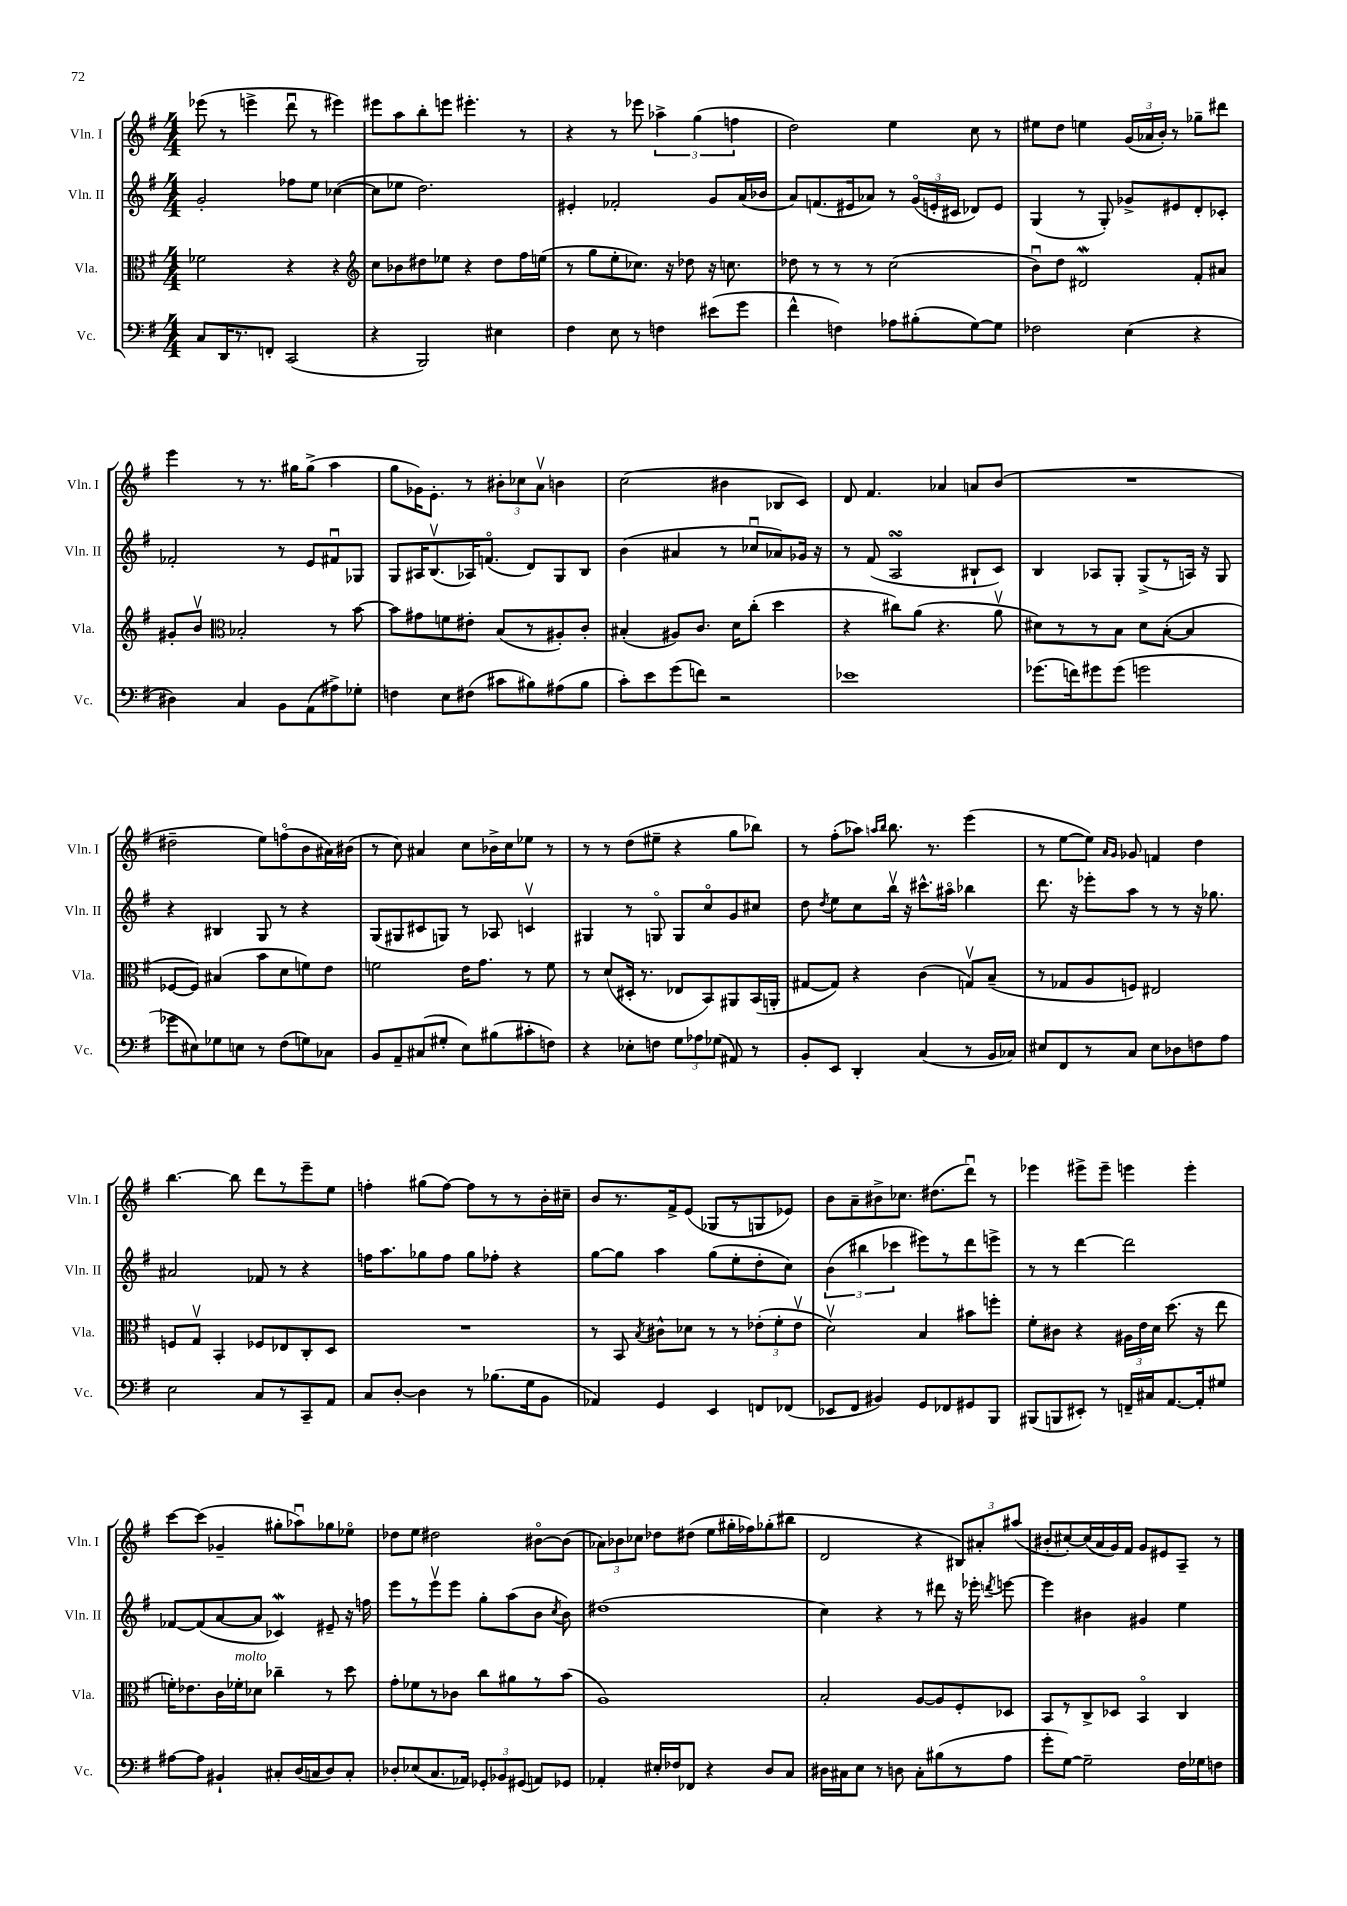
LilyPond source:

<<
\new StaffGroup <<
\new Staff = "s0" \with { instrumentName = "Vln. I" shortInstrumentName = "Vln. I" } {
    \clef treble \key g \major \numericTimeSignature \time 4/4
    \autoBeamOff ees'''8( r8 e'''4-> d'''8\downbow r8 eis'''4) |
    eis'''8[ a''8 b''8-. e'''8] eis'''4.-. r8 |
    r4 r8 ees'''8 \tuplet 3/2 { aes''4-> g''4( f''4 } |
    d''2) e''4 c''8 r8 |
    eis''8[ d''8] e''4 \tuplet 3/2 { g'16[( aes'16 b'16]-.) } r8 ges''8[-- dis'''8] |
    e'''4 r8 r8. gis''16[ gis''8]->( a''4 |
    g''8[ ges'16) e'8.]-. r8 \tuplet 3/2 { bis'8[-. ces''8 a'8]\upbow } b'4 |
    c''2( bis'4 bes8[ c'8]) |
    d'8 fis'4. aes'4 a'8[ b'8]( |
    R1 |
    dis''2-- e''8[) f''8\flageolet( b'8 ais'16) bis'16]( |
    r8 c''8) ais'4 c''8[ bes'16-> c''16 ees''8] r8 |
    r8 r8 d''8[( eis''8]-- r4 g''8[ bes''8]) |
    r8 fis''8[-.( aes''8]) \grace { a''16[ b''16] } b''8. r8. e'''4( |
    r8 e''8[~ e''8]) \grace { a'16[ g'16] } ges'8 f'4 d''4 |
    b''4.~ b''8 d'''8[ r8 e'''8-- e''8] |
    f''4-. gis''8[( f''8]~) f''8[ r8 r8 b'16-. cis''16]-- |
    b'8[ r8. fis'16-> e'8]( ges8[ r8 g8 ees'8]) |
    b'8[ a'8-- bis'8-> ces''8.] dis''8.[( d'''8]\downbow) r8 |
    ees'''4 eis'''8[-> eis'''8]-- e'''4 e'''4-. |
    c'''8[~ c'''8]( ges'4-- gis''8[-. aes''8\downbow) ges''8 ees''8]\flageolet |
    des''8[ e''8] dis''2 bis'8[~\flageolet bis'8]( |
    \tuplet 3/2 { aes'8[) bes'8 ces''8] } des''8[ dis''8]( e''8[ gis''16-. fes''16) ges''8-.( bis''8] |
    d'2 r4 \tuplet 3/2 { bis8[) ais'8-. ais''8]( } |
    bis'8[-. cis''8~-.) cis''16( a'16 g'16) fis'16] g'8[ eis'8 a8]-- r8 \bar "|." |
}
\new Staff = "s1" \with { instrumentName = "Vln. II" shortInstrumentName = "Vln. II" } {
    \clef treble \key g \major \numericTimeSignature \time 4/4
    \autoBeamOff g'2-. fes''8[ e''8] ces''4~( |
    ces''8[ ees''8] d''2.) |
    eis'4-. fes'2-. g'8[ a'16( bes'16] |
    a'8[) f'8.( eis'16 aes'8]) r8 \tuplet 3/2 { g'16[\flageolet( e'16-. cis'16] } des'8[) e'8] |
    g4( r8 g8-.) ges'8[-> eis'8 d'8-. ces'8]-. |
    fes'2-. r8 e'8[ fis'8\downbow ges8] |
    g8[ ais16 b8.\upbow( aes16) f'8.]\flageolet( d'8[) g8 b8] |
    b'4( ais'4 r8 ces''8[\downbow aes'8) ges'16] r16 |
    r8 fis'8( a2\turn bis8[-! c'8]) |
    b4 aes8[ g8]-. g8[->( r8 a16]) r16 g8 |
    r4 bis4 g8 r8 r4 |
    g8[( gis8 cis'8 g8]) r8 aes8 c'4\upbow |
    gis4 r8 g8\flageolet g8[ c''8\flageolet g'8 cis''8] |
    d''8 \acciaccatura { d''8 } e''8[ c''8 b''16]\upbow r16 cis'''8.[-^ ais''16]\flageolet bes''4 |
    d'''8. r16 ees'''8[-. a''8] r8 r8 r16 ges''8. |
    ais'2 fes'8 r8 r4 |
    f''16[ a''8. ges''8 f''8] ges''8[ fes''8]-. r4 |
    g''8[~ g''8] a''4 g''8[( e''8-. d''8-. c''8]) |
    \tuplet 3/2 { b'4( bis''4 ces'''4 } eis'''8[) r8 d'''8 e'''8]-> |
    r8 r8 d'''4~ d'''2 |
    fes'8[~ fes'8( a'8~ a'8] ces'4\mordent) eis'8-- r16 f''16 |
    e'''8[ r8 e'''8\upbow e'''8] g''8[-. a''8( b'8] \acciaccatura { c''8 } b'8) |
    dis''1( |
    c''4) r4 r8 dis'''8 r16 ees'''16-. \acciaccatura { d'''8 } e'''8~ |
    e'''4 bis'4 gis'4 e''4 \bar "|." |
}
\new Staff = "s2" \with { instrumentName = "Vla." shortInstrumentName = "Vla." } {
    \clef alto \key g \major \numericTimeSignature \time 4/4
    \autoBeamOff fes'2 r4 r4 |
    \clef treble c''8[ bes'8 dis''8 ees''8] r4 dis''8[ fis''16 e''16]( |
    r8 g''8[ e''8-. ces''8.]) r16 des''8 r16 c''8. |
    des''8 r8 r8 r8 c''2( |
    b'8[\downbow) d''8] dis'2\mordent fis'8[-. ais'8] |
    gis'8[-. b'8]\upbow \clef alto bes2-. r8 b'8~ |
    b'8[ gis'8 f'8 eis'8]-. b8[( r8 ais8-.) c'8]-. |
    bis4-.( ais8[) c'8.] d'16[ c''8]-.( d''4 |
    r4 cis''8[) a'8]( r4. a'8\upbow |
    dis'8[) r8 r8 b8] dis'8[ b8]~-.( b4 |
    fes8[~ fes8]) bis4( b'8[ d'8 f'8) e'8] |
    f'2 e'16[ g'8.] r8 f'8 |
    r8 d'8[( dis16]-. r8. ees8[ b,8) ais,8 b,16( a,16]-. |
    gis8[~ gis8]) r4 c'4( g8[\upbow) b8]--( |
    r8 ges8[ a8 f8]) eis2 |
    f8[ g8]\upbow b,4-. fes8[ ees8 c8-. d8] |
    R1 |
    r8 b,8 \acciaccatura { b8 } cis'8[-^ des'8] r8 r8 \tuplet 3/2 { ees'8[-.( fis'8-. ees'8]\upbow } |
    d'2\upbow) b4 bis'8[ f''8]-. |
    fis'8[-. cis'8] r4 \tuplet 3/2 { ais16[ e'16 d'16] } d''8.( r16 e''8 |
    f'16[-.) ees'8. c'16 fes'16-.^\markup { \italic "molto" } des'8] ces''4-- r8 d''8 |
    g'8[-. fes'8 r8 ces'8] c''8[ ais'8 r8 b'8]( |
    a1) |
    b2-. a8[~ a8 fis8-. des8] |
    b,8[ r8 c8-> des8] b,4\flageolet c4 \bar "|." |
}
\new Staff = "s3" \with { instrumentName = "Vc." shortInstrumentName = "Vc." } {
    \clef bass \key g \major \numericTimeSignature \time 4/4
    \autoBeamOff c8[ d,16 r8. f,8]-. c,2( |
    r4 b,,2) eis4 |
    fis4 e8 r8 f4 eis'8[( g'8] |
    fis'4-^ f4) aes8[ bis8-.( g8~) g8] |
    fes2 e4( r4 |
    dis4) c4 b,8[ a,8( ais8->) ges8]-. |
    f4 e8[ fis8]( cis'8[ bis8) ais8( bis8] |
    c'8[-.) e'8 g'8( f'8]) r2 |
    ees'1 |
    ges'8.[( f'16) gis'8 gis'8]( g'2 |
    ges'8[ eis8) ges8 e8] r8 fis8[( g8) ces8] |
    b,8[ a,8-- cis8( gis8]-. e8[) bis8( cis'8-. f8]) |
    r4 ees8[-. f8] \tuplet 3/2 { g8[ aes8 ges8]( } ais,8) r8 |
    b,8[-. e,8] d,4-. c4( r8 b,16[ ces16]) |
    eis8[ fis,8 r8 c8] eis8[ des8 f8 a8] |
    e2 c8[ r8 c,8-- a,8] |
    c8[ d8]~-. d4 r8 bes8.[( g16 b,8] |
    aes,4) g,4 e,4 f,8[ fes,8]( |
    ees,8[ fis,8] bis,4) g,8[ fes,8 gis,8 b,,8] |
    bis,,8[( b,,8 eis,8]-.) r8 f,16[-- cis16 a,8.~ a,16-. gis8] |
    ais8[~ ais8] bis,4-! cis8[-. d16( c16 d8) c8]-. |
    des8[-. ees8( c8. aes,16]) \tuplet 3/2 { ges,8[-. bes,8 gis,8]( } a,8[) ges,8] |
    aes,4-. eis16[-. fes16 fes,8] r4 d8[ c8] |
    dis16[ cis16 e8] r8 d8 cis8[-. bis8( r8 a8] |
    g'8[-. g8]~) g2-- fis16[ ges16 f8] \bar "|." |
}
>>
>>
\layout { \context { \Score \remove "Bar_number_engraver" } }
